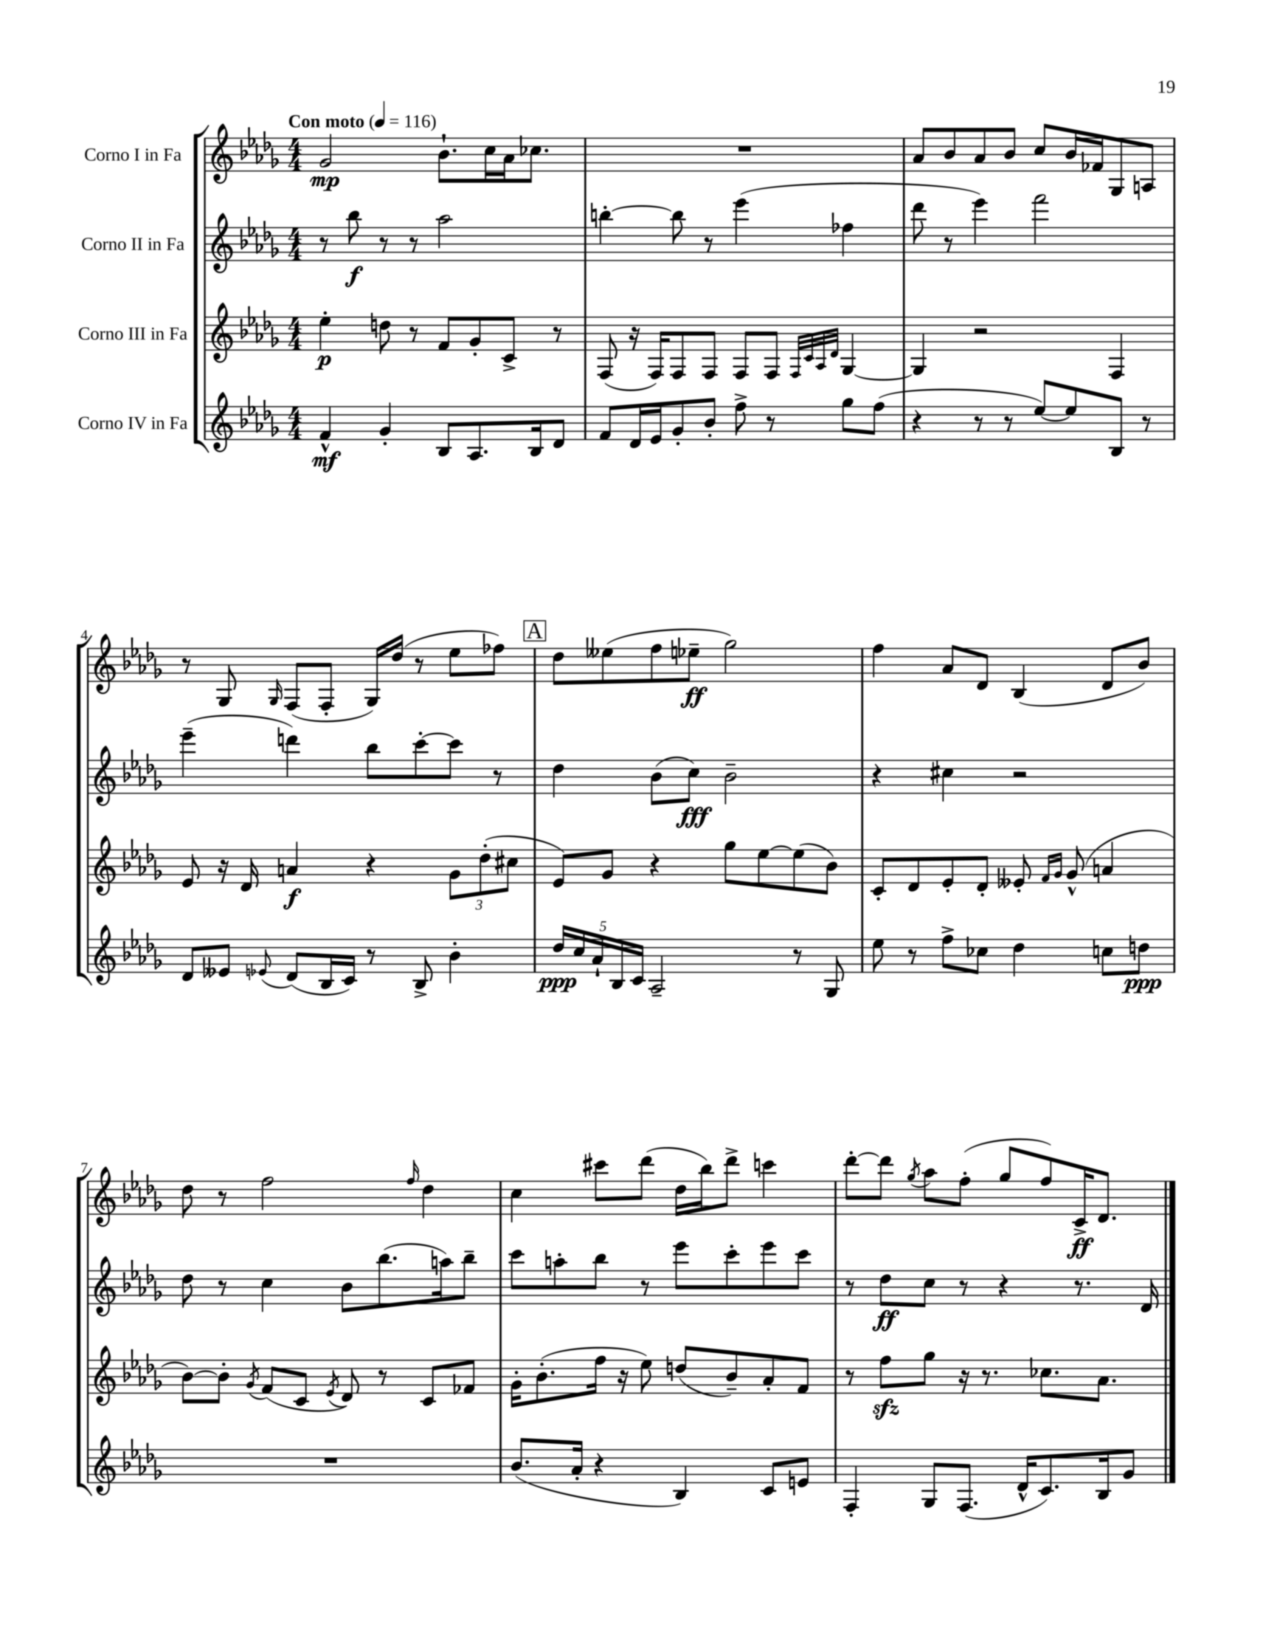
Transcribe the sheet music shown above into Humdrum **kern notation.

**kern	**dynam	**kern	**dynam	**kern	**dynam	**kern	**dynam
*part4	*part4	*part3	*part3	*part2	*part2	*part1	*part1
*staff4	*staff4	*staff3	*staff3	*staff2	*staff2	*staff1	*staff1
*I"Corno IV in Fa	*	*I"Corno III in Fa	*	*I"Corno II in Fa	*	*I"Corno I in Fa	*
*clefG2	*	*clefG2	*	*clefG2	*	*clefG2	*
*k[b-e-a-d-g-]	*	*k[b-e-a-d-g-]	*	*k[b-e-a-d-g-]	*	*k[b-e-a-d-g-]	*
*M4/4	*	*M4/4	*	*M4/4	*	*M4/4	*
*MM116	*	*MM116	*	*MM116	*	*MM116	*
=1	=1	=1	=1	=1	=1	=1	=1
!	!	!	!	!	!	!LO:TX:a:B:t=Con moto	!
4f^^/	mf	4ee-'\	p	8r	.	2g-/	mp
.	.	.	.	8bb-\	f	.	.
4g-'/	.	8ddn\	.	8r	.	.	.
.	.	8r	.	8r	.	.	.
8B-/L	.	8f/L	.	2aa-\	.	8.b-`\L	.
8.A-/	.	8g-'/	.	.	.	.	.
.	.	.	.	.	.	16cc\L	.
.	.	8c^/J	.	.	.	16a-\J	.
16B-/k	.	.	.	.	.	8.cc-X\J	.
8d-/J	.	8r	.	.	.	.	.
=2	=2	=2	=2	=2	=2	=2	=2
8f/L	.	(8F/	.	[4bbn'\	.	1r	.
16d-/L	.	16r	.	.	.	.	.
16e-/J	.	16F/KL)	.	.	.	.	.
8g-'/	.	8F/	.	8bb\]	.	.	.
8b-'/J	.	8F/J	.	8r	.	.	.
8ff^\	.	8F/L	.	(4eee-\	.	.	.
8r	.	8F/J	.	.	.	.	.
.	.	32qqF/LLL	.	.	.	.	.
.	.	32qqc/	.	.	.	.	.
.	.	32qqA-/	.	.	.	.	.
.	.	32qqd-/JJJ	.	.	.	.	.
8gg-\L	.	[4G-/	.	4ff-X\	.	.	.
(8ff\J	.	.	.	.	.	.	.
=3	=3	=3	=3	=3	=3	=3	=3
4r	.	4G-/]	.	8ddd-\	.	8a-/L	.
.	.	.	.	8r	.	8b-/	.
8r	.	2r	.	4eee-\)	.	8a-/	.
8r	.	.	.	.	.	8b-/J	.
[8ee-/L)	.	.	.	2fff\	.	8cc/L	.
8ee-/]	.	.	.	.	.	16b-/L	.
.	.	.	.	.	.	16f-X/J	.
8B-/J	.	4F/	.	.	.	8G-/	.
8r	.	.	.	.	.	8An/J	.
!!LO:LB:g=z
=4	=4	=4	=4	=4	=4	=4	=4
8d-/L	.	8e-/	.	(4eee-~\	.	8r	.
8e--X/J	.	16r	.	.	.	8G-/	.
.	.	16d-/	.	.	.	.	.
8qqe-X/	.	.	.	.	.	16qqG-/	.
(8d-/L	.	4an/	f	4dddn\)	.	(8F/L	.
16B-/L	.	.	.	.	.	8F'/J	.
16c/JJ)	.	.	.	.	.	.	.
8r	.	4r	.	8bb-\L	.	16G-/LL)	.
.	.	.	.	.	.	(16dd-/JJ	.
8B-^/	.	.	.	[8ccc'\	.	8r	.
4b-'\	.	12g-\L	.	8ccc\J]	.	8ee-\L	.
.	.	(12dd-'\	.	.	.	.	.
.	.	.	.	8r	.	8ff-X\J)	.
.	.	12cc#X\J	.	.	.	.	.
!!LO:REH:place=s1:t=A
=5	=5	=5	=5	=5	=5	=5	=5
20dd-/LL	ppp	8e-/L)	.	4dd-\	.	8dd-\L	.
20cc/	.	.	.	.	.	.	.
20a-`/	.	.	.	.	.	.	.
.	.	8g-/J	.	.	.	(8ee--X\	.
20B-/	.	.	.	.	.	.	.
20c/JJ	.	.	.	.	.	.	.
2A-~/	.	4r	.	(8b-\L	.	8ff\	.
.	.	.	.	8cc\J)	fff	8ee-X~\J	ff
.	.	8gg-\L	.	2b-~\	.	2gg-\)	.
.	.	[8ee-\	.	.	.	.	.
8r	.	(8ee-\]	.	.	.	.	.
8G-/	.	8b-\J)	.	.	.	.	.
=6	=6	=6	=6	=6	=6	=6	=6
8ee-\	.	8c'/L	.	4r	.	4ff\	.
8r	.	8d-/	.	.	.	.	.
8ff^\L	.	8e-'/	.	4cc#X\	.	8a-/L	.
8cc-X\J	.	8d-'/J	.	.	.	8d-/J	.
4dd-\	.	8e--X'/	.	2r	.	(4B-/	.
.	.	16qqf/LL	.	.	.	.	.
.	.	16qqg-/JJ	.	.	.	.	.
.	.	(8g-^^/	.	.	.	.	.
8ccn\L	.	4an/	.	.	.	8d-/L	.
8ddn\J	ppp	.	.	.	.	8b-/J)	.
!!LO:LB:g=z
=7	=7	=7	=7	=7	=7	=7	=7
1r	.	[8b-\L)	.	8dd-\	.	8dd-\	.
.	.	8b-'\J]	.	8r	.	8r	.
.	.	8qg-/	.	.	.	.	.
.	.	(8f/L	.	4cc\	.	2ff\	.
.	.	8c/J	.	.	.	.	.
.	.	8qe-/	.	.	.	.	.
.	.	8d-/)	.	8b-\L	.	.	.
.	.	8r	.	(8.bb-\	.	.	.
.	.	.	.	.	.	16qqff/	.
.	.	8c/L	.	.	.	4dd-\	.
.	.	.	.	16aan\k)	.	.	.
.	.	8f-X/J	.	8bb-~\J	.	.	.
=8	=8	=8	=8	=8	=8	=8	=8
(8.b-/L	.	16g-'\KL	.	8ccc\L	.	4cc\	.
.	.	(8.b-'\	.	.	.	.	.
.	.	.	.	8aan'\	.	.	.
16a-'/Jk	.	.	.	.	.	.	.
4r	.	16ff\Jk	.	8bb-\J	.	8ccc#X\L	.
.	.	16r	.	.	.	.	.
.	.	8ee-\)	.	8r	.	(8ddd-\J	.
4B-/)	.	(8ddn/L	.	8eee-\L	.	16dd-\LL	.
.	.	.	.	.	.	16bb-\J)	.
.	.	8b-~/)	.	8ccc'\	.	8ddd-^\J	.
8c/L	.	8a-'/	.	8eee-\	.	4cccn\	.
8en/J	.	8f/J	.	8ccc\J	.	.	.
=9	=9	=9	=9	=9	=9	=9	=9
4F'/	.	8r	.	8r	.	[8ddd-'\L	.
.	.	8ffzz\L	.	8dd-\L	ff	8ddd-\J]	.
.	.	.	.	.	.	8qgg-/	.
8G-/L	.	8gg-\J	.	8cc\J	.	8aa-\L	.
(8.F/J	.	16r	.	8r	.	(8ff'\J	.
.	.	8.r	.	.	.	.	.
.	.	.	.	4r	.	8gg-/L	.
16d-^^/KL	.	.	.	.	.	.	.
8.c/)	.	8.cc-X\L	.	.	.	8ff/)	.
.	.	.	.	8.r	.	16c^/K	ff
16B-/k	.	8.a-\J	.	.	.	8.d-/J	.
8g-/J	.	.	.	.	.	.	.
.	.	.	.	16d-/	.	.	.
==	==	==	==	==	==	==	==
*-	*-	*-	*-	*-	*-	*-	*-
